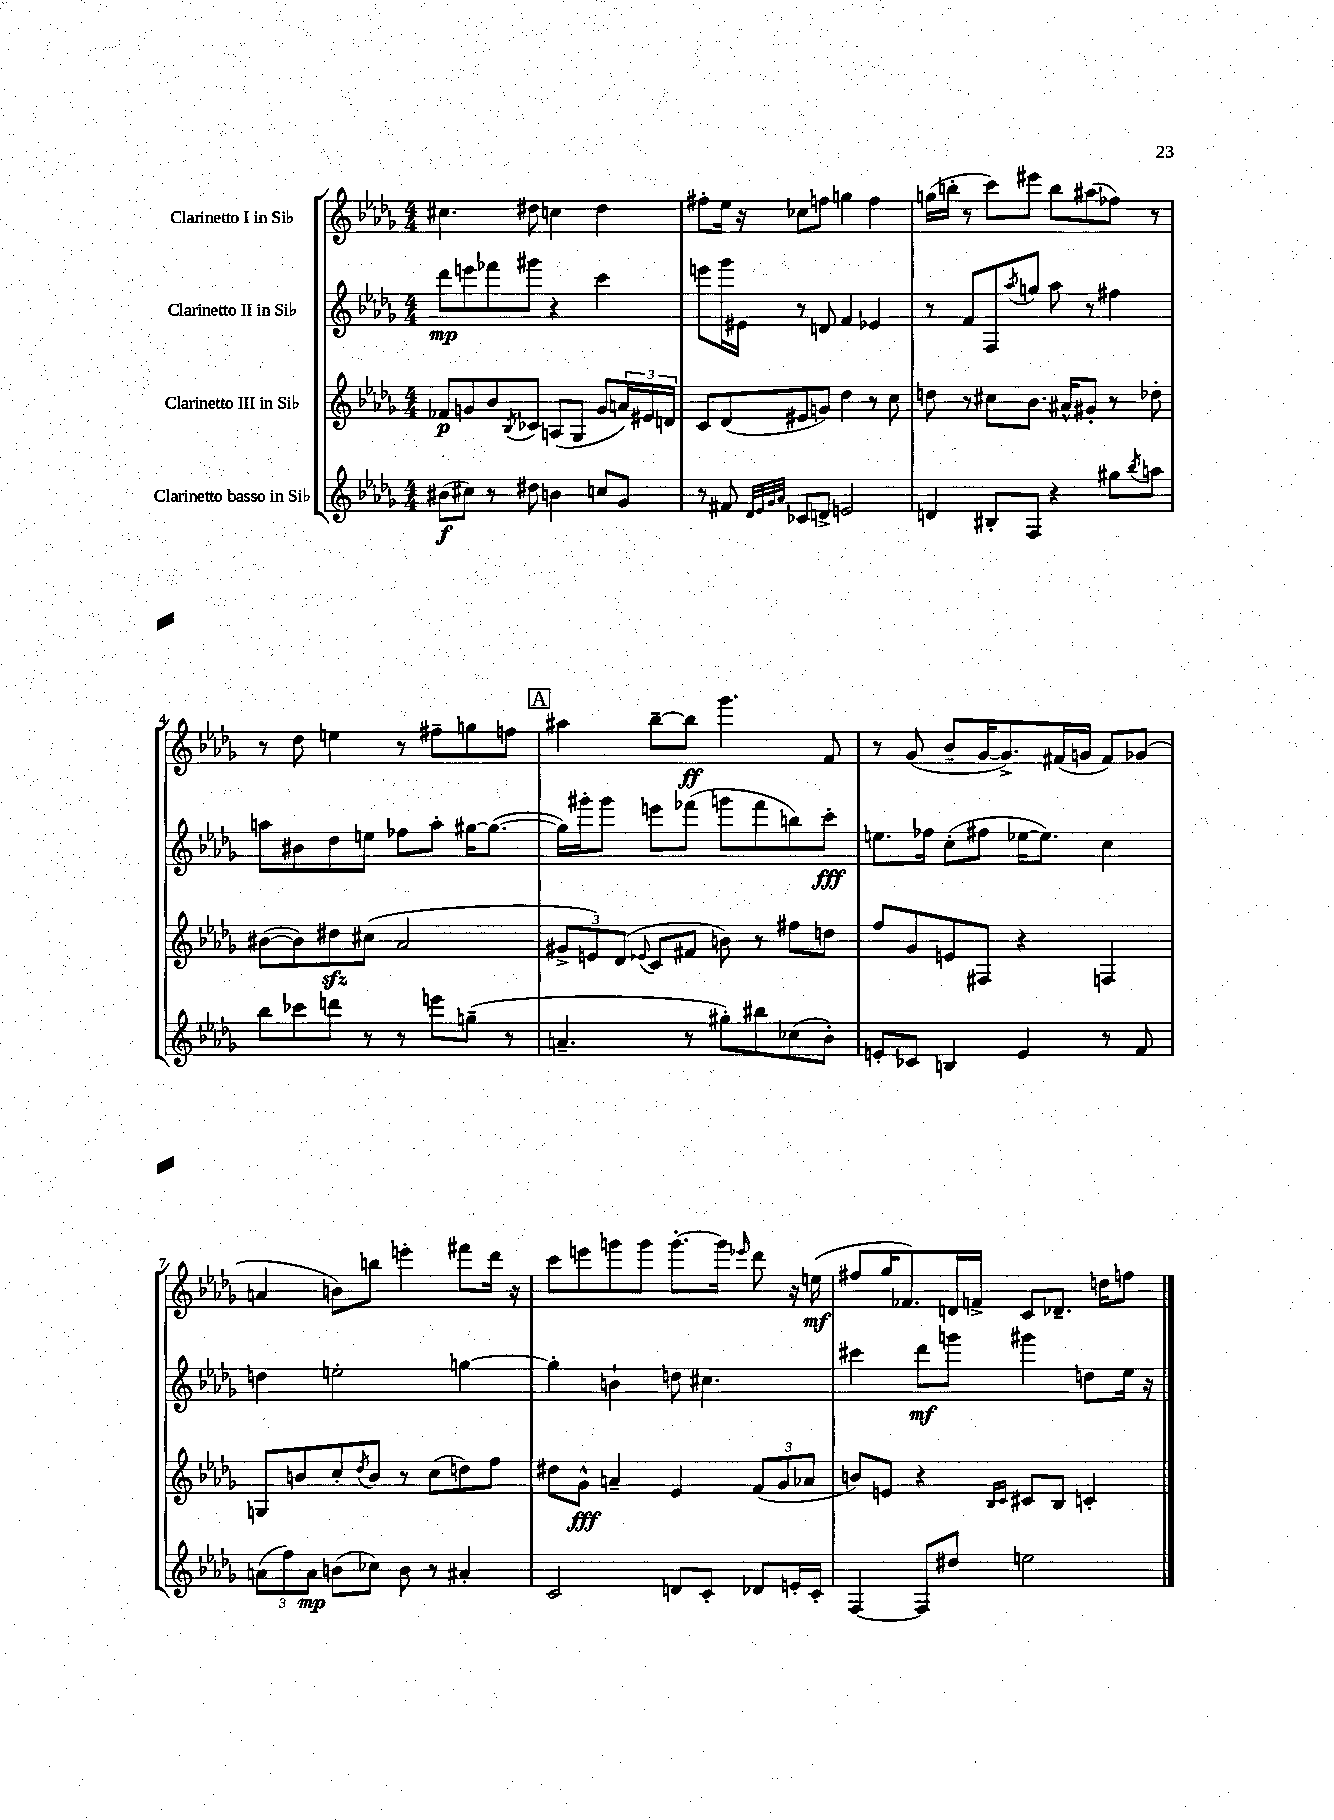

**kern	**dynam	**kern	**dynam	**kern	**dynam	**kern	**dynam
*part4	*part4	*part3	*part3	*part2	*part2	*part1	*part1
*staff4	*staff4	*staff3	*staff3	*staff2	*staff2	*staff1	*staff1
*I"Clarinetto basso in Si♭	*	*I"Clarinetto III in Si♭	*	*I"Clarinetto II in Si♭	*	*I"Clarinetto I in Si♭	*
*clefG2	*	*clefG2	*	*clefG2	*	*clefG2	*
*k[b-e-a-d-g-]	*	*k[b-e-a-d-g-]	*	*k[b-e-a-d-g-]	*	*k[b-e-a-d-g-]	*
*M4/4	*	*M4/4	*	*M4/4	*	*M4/4	*
=1	=1	=1	=1	=1	=1	=1	=1
(8b#X\L	f	8f-X/L	p	8ddd-\L	mp	4.cc#X\	.
8cc#X\J)	.	8gn/	.	8eeen\	.	.	.
8r	.	8b-/	.	8fff-X\	.	.	.
.	.	8qB-/	.	.	.	.	.
8dd#X\	.	8c-X/J	.	8ggg#X\J	.	8dd#X\	.
4bn\	.	(8An/L	.	4r	.	4ccn\	.
.	.	8G-/J	.	.	.	.	.
8ccn/L	.	8g/L	.	4ccc\	.	4dd#\	.
8g-/J	.	24an/L)	.	.	.	.	.
.	.	24e#X/	.	.	.	.	.
.	.	24dn/JJ	.	.	.	.	.
=2	=2	=2	=2	=2	=2	=2	=2
8r	.	8c/L	.	8eeen\L	.	8ff#X'\L	.
8f#X/	.	(8d-/	.	16ggg-\L	.	16ee-\Jk	.
.	.	.	.	16e#X\JJ	.	16r	.
32qqd-/LLL	.	.	.	.	.	.	.
32qqe-/	.	.	.	.	.	.	.
32qqg-/	.	.	.	.	.	.	.
32qqa-/JJJ	.	.	.	.	.	.	.
8c-X/L	.	8e#X/	.	8r	.	8cc-X\L	.
8dn^/J	.	8gn/J)	.	8dn/	.	8ffn\J	.
2en/	.	4dd-\	.	4f/	.	4ggn\	.
.	.	8r	.	4e-X/	.	4ff\	.
.	.	8cc\	.	.	.	.	.
=3	=3	=3	=3	=3	=3	=3	=3
4dn/	.	8ddn\	.	8r	.	(16ggn\LL	.
.	.	.	.	.	.	16bbn'\JJ	.
.	.	8r	.	8f/L	.	8r	.
8B#X'/L	.	8cc#X\L	.	8F/	.	8ccc\L)	.
.	.	.	.	8qaa-/	.	.	.
8F/J	.	8.b-\J	.	8ggn/J	.	8eee#X\J	.
4r	.	.	.	8aa-\	.	8bb\L	.
.	.	16a#X^^/KL	.	.	.	.	.
.	.	8g#X'/J	.	8r	.	(8aa#X\	.
8gg#X\L	.	8r	.	4ff#X\	.	8ff-X\J)	.
8qbb-/	.	.	.	.	.	.	.
8aan\J	.	8dd-X'\	.	.	.	8r	.
!!LO:LB:g=z
=4	=4	=4	=4	=4	=4	=4	=4
8bb-\L	.	([8b#X\L	.	8aan\L	.	8r	.
8ccc-X\	.	8b#\])	.	8b#X\	.	8dd-\	.
8dddn\J	.	8dd#Xzz\	.	8dd-\	.	4een\	.
8r	.	(8cc#X\J	.	8een\J	.	.	.
8r	.	2a-/	.	8ff-X\L	.	8r	.
8eeen\L	.	.	.	8aa'\J	.	8ff#X~\L	.
(8ggn~\J	.	.	.	[16gg#X\KL	.	8ggn\	.
.	.	.	.	(8.gg#\J_	.	.	.
8r	.	.	.	.	.	8ffn\J	.
!!LO:REH:place=s1:t=A
=5	=5	=5	=5	=5	=5	=5	=5
4.an~/	.	12g#X^/L	.	16gg#\LL])	.	4aa#X\	.
.	.	.	.	16ggg#X'\J	.	.	.
.	.	12en/)	.	.	.	.	.
.	.	.	.	8ggg#\J	.	.	.
.	.	(12d-/J	.	.	.	.	.
.	.	8qqe-X/	.	.	.	.	.
.	.	8c/L	.	8eeen\L	.	[8bb-~\L	.
8r	.	8f#X/J	.	(8fff-X\J	.	8bb-\J]	ff
8gg#X'\L)	.	8bn\)	.	8gggn\L	.	4.ggg-\	.
8bb#X\	.	8r	.	8fff-\	.	.	.
(8cc-X\	.	8ff#X\L	.	8bbn\)	.	.	.
8b-'\J)	.	8ddn\J	.	8ccc'\J	fff	8f/	.
=6	=6	=6	=6	=6	=6	=6	=6
8en'/L	.	8ff/L	.	8.een\L	.	8r	.
8c-X/J	.	8g-/	.	.	.	(8g-/	.
.	.	.	.	16ff-X\Jk	.	.	.
4Bn/	.	8en/	.	(8cc'\L	.	8b-~/L	.
.	.	8F#X/J	.	8ff#X\J	.	[16g-/K	.
.	.	.	.	.	.	8.g-^/])	.
4e/	.	4r	.	[16ee-X\KL	.	.	.
.	.	.	.	8.ee-\J])	.	.	.
.	.	.	.	.	.	(16f#X/L	.
.	.	.	.	.	.	16gn/JJ	.
8r	.	4Fn/	.	4cc\	.	8f#/L)	.
8f/	.	.	.	.	.	(8g-X/J	.
!!LO:LB:g=z
=7	=7	=7	=7	=7	=7	=7	=7
(12an\L	.	8Gn/L	.	4ddn\	.	4an/	.
12ff\)	.	.	.	.	.	.	.
.	.	8bn/	.	.	.	.	.
12a\J	mp	.	.	.	.	.	.
(8bn\L	.	8cc'/	.	2een'\	.	8bn\L)	.
.	.	8qdd-/	.	.	.	.	.
8cc-X\J)	.	8b/J	.	.	.	8bbn\J	.
8b\	.	8r	.	.	.	4eeen'\	.
8r	.	(8cc\L	.	.	.	.	.
4a#X'/	.	8ddn\)	.	[4ggn\	.	8fff#X\L	.
.	.	8ff\J	.	.	.	16ddd-\Jk	.
.	.	.	.	.	.	16r	.
=8	=8	=8	=8	=8	=8	=8	=8
2c/	.	8dd#X\L	.	4gg'\]	.	8ccc\L	.
.	.	8g-^^\J	fff	.	.	8eeen\	.
.	.	4an~/	.	4bn`\	.	8gggn\	.
.	.	.	.	.	.	8ggg\J	.
8dn/L	.	4e-/	.	8ddn\	.	[8.ggg'\L	.
8c'/J	.	.	.	4.cc#X\	.	.	.
.	.	.	.	.	.	16ggg\Jk]	.
.	.	.	.	.	.	16qqeee-X/	.
8d-X/L	.	(12f/L	.	.	.	8ddd-\	.
.	.	12g-/	.	.	.	.	.
16en'/L	.	.	.	.	.	16r	.
.	.	12a-X/J	.	.	.	.	.
16c'/JJ	.	.	.	.	.	(16een\	mf
=9	=9	=9	=9	=9	=9	=9	=9
[4F/	.	8bn/L)	.	4ccc#X\	.	8ff#X/L	.
.	.	8en/J	.	.	.	16gg-/K	.
.	.	.	.	.	.	8.f-X/)	.
8F/L]	.	4r	.	8ddd-\L	mf	.	.
8dd#X/J	.	.	.	8gggn\J	.	16dn/L	.
.	.	.	.	.	.	16fn^/JJ	.
.	.	16qqB-/LL	.	.	.	.	.
.	.	16qqc/JJ	.	.	.	.	.
2een\	.	8c#X/L	.	4ggg#X\	.	8c/L	.
.	.	8B-/J	.	.	.	8.d-X~/J	.
.	.	4cn'/	.	8ddn\L	.	.	.
.	.	.	.	.	.	16ddn\KL	.
.	.	.	.	16ee-\Jk	.	8ffn\J	.
.	.	.	.	16r	.	.	.
==	==	==	==	==	==	==	==
*-	*-	*-	*-	*-	*-	*-	*-
